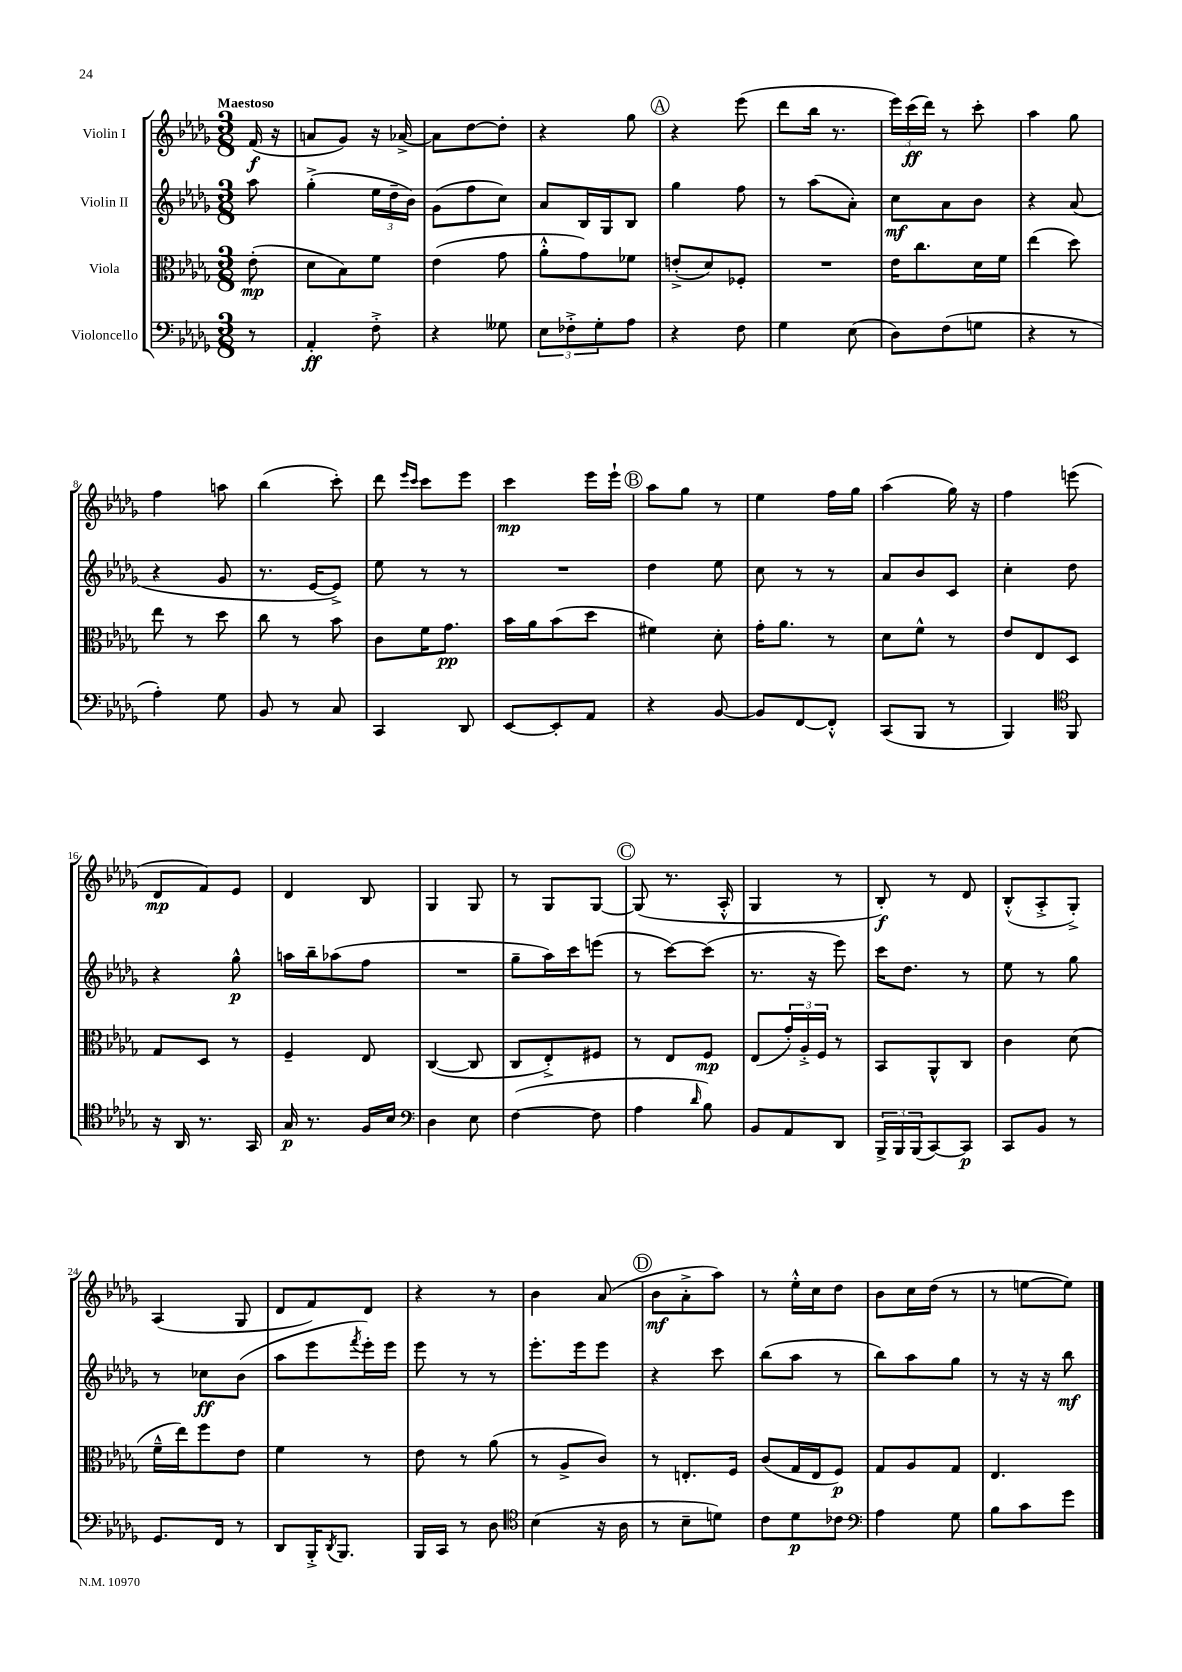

**kern	**kern	**kern	**kern
*staff4	*staff3	*staff2	*staff1
*clefF4	*clefC3	*clefG2	*clefG2
*k[b-e-a-d-g-]	*k[b-e-a-d-g-]	*k[b-e-a-d-g-]	*k[b-e-a-d-g-]
*M3/8	*M3/8	*M3/8	*M3/8
8r	(8e-'	8aa-	(16f
.	.	.	16r
=	=	=	=
4AA-'	8d-	(4gg-'^	8a
.	8B-)	.	8g-)
8F'^	8f	24ee-	16r
.	.	24dd-~	.
.	.	.	[16a-^
.	.	24b-)	.
=	=	=	=
4r	(4e-	(8g-	8a-]
.	.	8ff	[8dd-
8G--	8g-	8cc)	8dd-']
=	=	=	=
12E-	8a-'^^	8a-	4r
12F-'^	.	.	.
.	8g-)	16B-	.
12G-'	.	.	.
.	.	16G-	.
8A-	8f-	8B-	8gg-
=	=	=	=
4r	(8e'^	4gg-	4r
.	8d-)	.	.
8F	8F-'	8ff	(8eee-
=	=	=	=
4G-	4.r	8r	8ddd-
.	.	(8aa-	16bb-
.	.	.	8.r
(8E-	.	8a-')	.
=	=	=	=
8D-)	16e-	8cc	24eee-)
.	.	.	(24ccc
.	8.cc	.	.
.	.	.	24ddd-)
(8F	.	8a-	8r
8G	16d-	8b-	8ccc'
.	16f	.	.
=	=	=	=
4r	(4ee-	4r	4aa-
8r	8dd-)	(8a-	8gg-
=	=	=	=
4A-')	8ee-	4r	4ff
.	8r	.	.
8G-	8dd-	8g-	8aa
=	=	=	=
8BB-	8cc	8.r	(4bb-
8r	8r	.	.
.	.	[16e-	.
8C	8b-	8e-^])	8ccc')
=	=	=	=
4CC	8c	8ee-	8ddd-
.	.	.	16qqeee-
.	.	.	16qqccc
.	16f	8r	8ccc
.	8.g-	.	.
8DD-	.	8r	8eee-
=	=	=	=
[8EE-	16b-	4.r	4ccc
.	16a-	.	.
8EE-']	(8b-	.	.
8AA-	8dd-	.	16eee-
.	.	.	16eee-`
=	=	=	=
4r	4f#)	4dd-	8aa-
.	.	.	8gg-
[8BB-	8d-'	8ee-	8r
=	=	=	=
8BB-]	16g-'	8cc	4ee-
.	8.a-	.	.
[8FF	.	8r	.
8FF'^^]	8r	8r	16ff
.	.	.	16gg-
=	=	=	=
(8CC	8d-	8a-	(4aa-
8BBB-	8f^^	8b-	.
8r	8r	8c	16gg-)
.	.	.	16r
=	=	=	=
4BBB-)	8e-	4cc'	4ff
.	8E-	.	.
*clefC4	*	*	*
8FF	8D-	8dd-	(8eee
=	=	=	=
16r	8G-	4r	8d-
16AA-	.	.	.
8.r	8D-	.	8f)
.	8r	8gg-^^	8e-
16GG-	.	.	.
=	=	=	=
16G-	4F~	16aa	4d-
8.r	.	16bb-~	.
.	.	(8aa-	.
16F	8E-	8ff	8B-
16B-	.	.	.
=	=	=	=
*clefF4	*	*	*
4D-	([4C	4.r	4G-
8E-	8C]	.	8G-
=	=	=	=
([4F	8C	8gg-~	8r
.	8E-'^)	16aa-)	8G-
.	.	16ccc	.
8F]	8F#	(8eee	[8G-
=	=	=	=
4A-	8r	8r	(8G-]
.	8E-	[8ccc)	8.r
16qqd-	.	.	.
8B-)	8F	(8ccc]	.
.	.	.	16A-'^^
=	=	=	=
8BB-	(8E-	8.r	4G-
8AA-	24g-')	.	.
.	24A-'^	.	.
.	.	16r	.
.	24F	.	.
8DD-	8r	8eee-)	8r
=	=	=	=
24BBB-^	8BB-	16ccc	8B-')
24BBB-	.	.	.
.	.	8.dd-	.
(24BBB-	.	.	.
[8CC)	8AA-^^	.	8r
8CC]	8C	8r	8d-
=	=	=	=
8CC	4c	8ee-	(8B-'^^
8BB-	.	8r	8A-'^
8r	(8d-	8gg-	8G-'^)
=	=	=	=
8.GG-	16f~^^	8r	(4A-
.	16ee-)	.	.
.	8ff	8cc-	.
16FF	.	.	.
8r	8e-	(8b-	8G-
=	=	=	=
8DD-	4f	8aa-	8d-
16BBB-'^	.	8eee-	8f)
8qDD-	.	.	.
8.BBB-	.	.	.
.	.	8qfff	.
.	8r	16eee-')	8d-
.	.	16eee-	.
=	=	=	=
16BBB-	8e-	8eee-	4r
16CC	.	.	.
8r	8r	8r	.
8D-	(8a-	8r	8r
=	=	=	=
*clefC4	*	*	*
(4B-	8r	8.eee-'	4b-
.	8A-^	.	.
.	.	16eee-	.
16r	8c)	8eee-	(8a-
16A-	.	.	.
=	=	=	=
8r	8r	4r	8b-
8B-~	8.E'	.	8a-'^
8d)	.	8ccc	8aa-)
.	16F	.	.
=	=	=	=
8c	(8c	(8bb-	8r
8d-	16G-	8aa-	16ee-'^^
.	16E-	.	16cc
8c-	8F)	8r	8dd-
=	=	=	=
*clefF4	*	*	*
4A-	8G-	8bb-)	8b-
.	8A-	8aa-	16cc
.	.	.	(16dd-
8G-	8G-	8gg-	8r
=	=	=	=
8B-	4.E-	8r	8r
8c	.	16r	[8ee
.	.	16r	.
8g-	.	8bb-	8ee])
==	==	==	==
*-	*-	*-	*-
